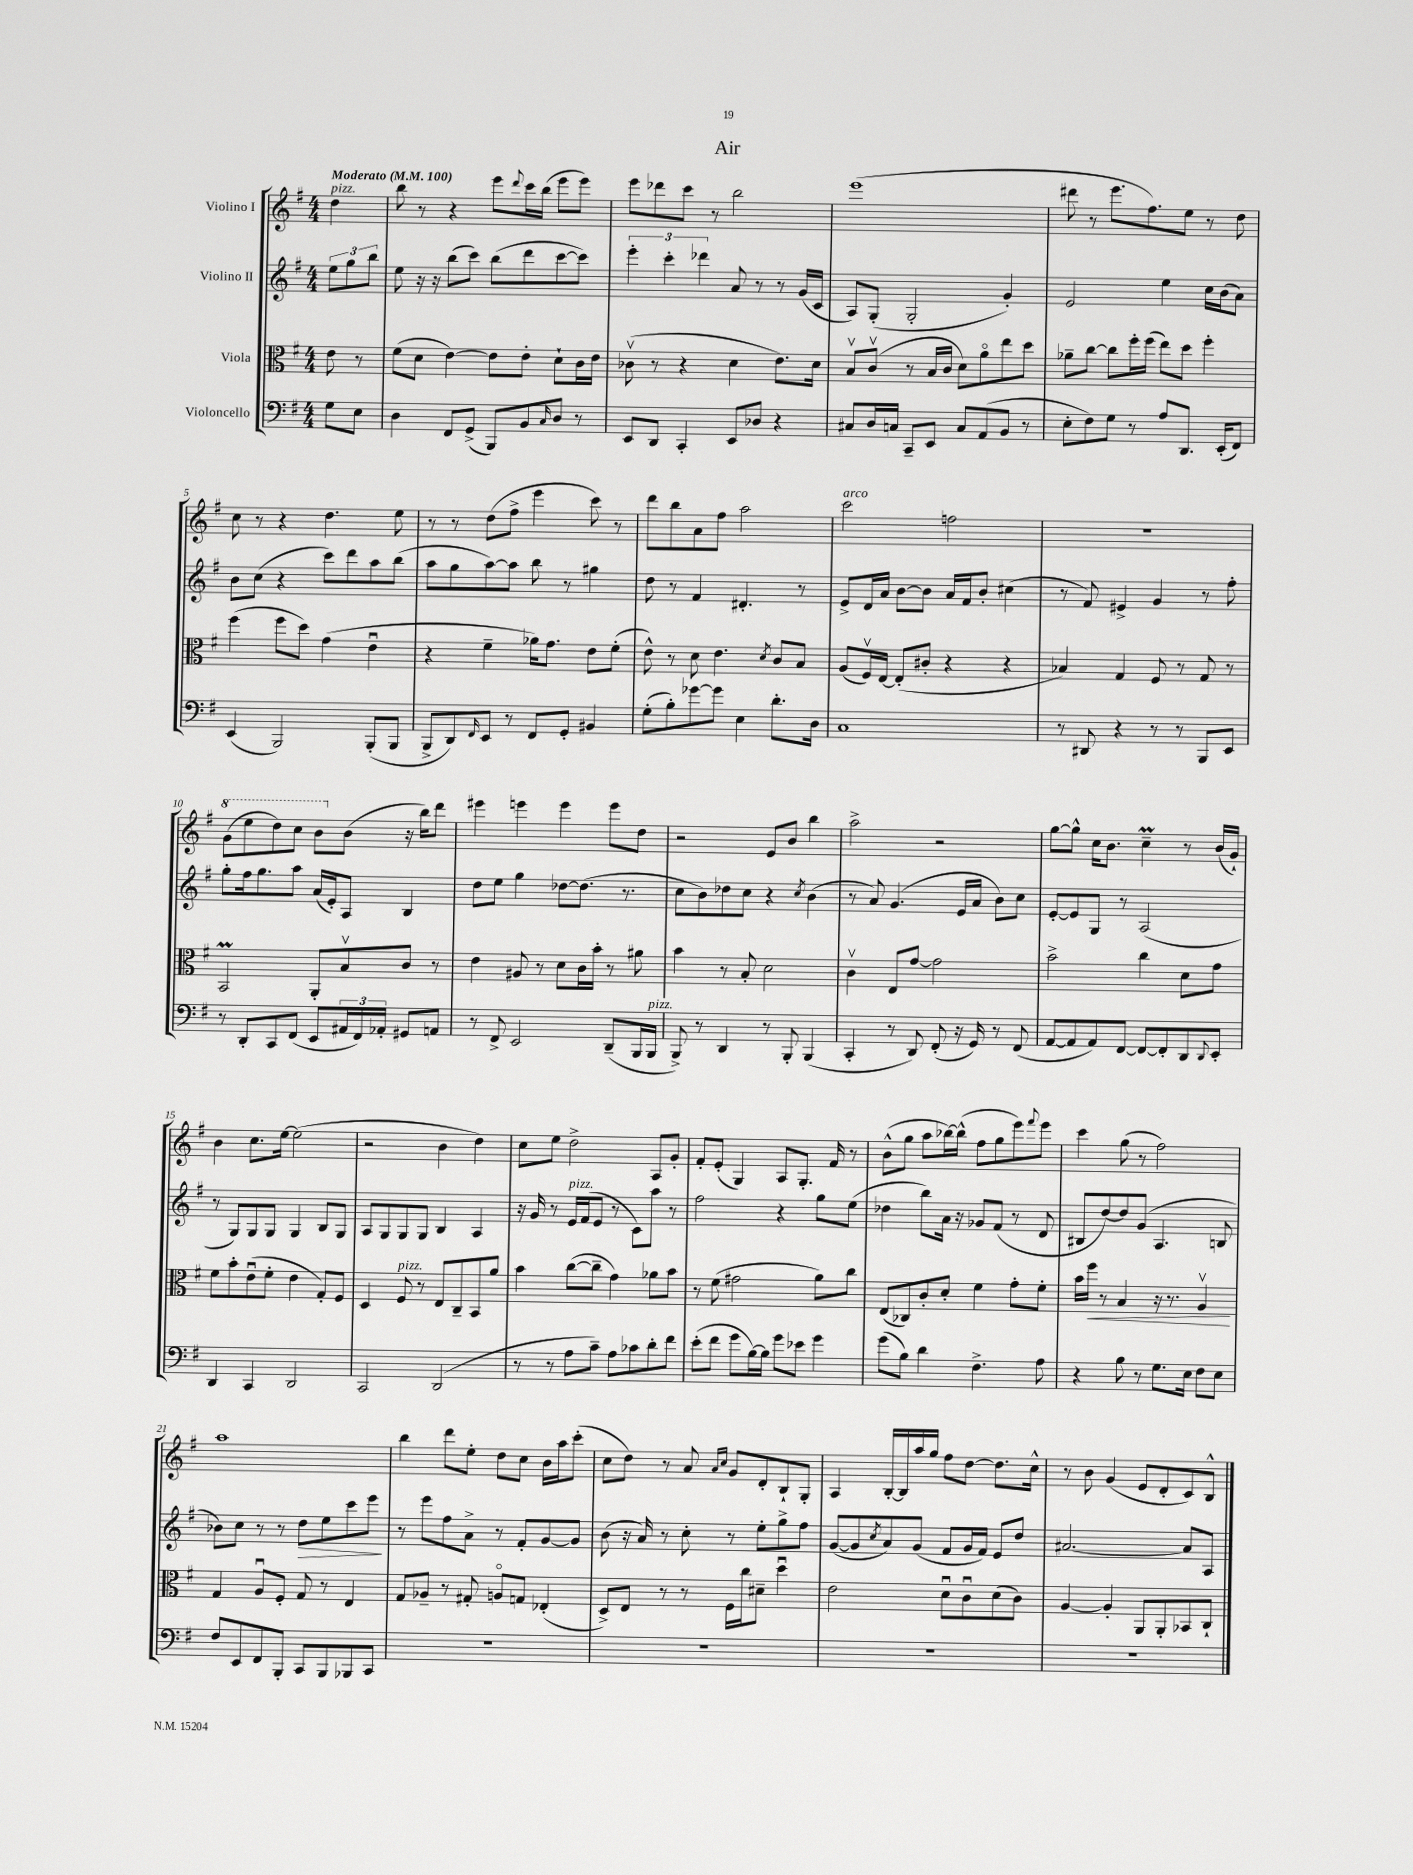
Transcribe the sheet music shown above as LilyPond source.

\header { title = "Air" }
<<
\new StaffGroup <<
\new Staff = "s0" \with { instrumentName = "Violino I" } {
    \clef treble \key g \major \numericTimeSignature \time 4/4 \partial 4 \tempo "Moderato" 4 = 100
    d''4^\markup { \italic "pizz." } |
    b''8 r8 r4 e'''8 \appoggiatura { d'''8 } c'''16 b''16( e'''8 e'''8) |
    e'''8 des'''8 c'''8 r8 b''2 |
    e'''1( |
    dis'''8 r8 e'''8. fis''8.) e''8 r8 d''8 |
    c''8 r8 r4 d''4. e''8 |
    r8 r8 d''8( fis''8-> e'''4 c'''8) r8 |
    d'''8 b''8 a'8 fis''8 a''2 |
    c'''2^\markup { \italic "arco" } f''2 |
    r1 |
    \ottava #1 g''8( e'''8 d'''8) c'''8 b''8 \ottava #0 b'8( r16 b''16) d'''8 |
    eis'''4 e'''4 e'''4 e'''8 d''8 |
    r2 e'8 b'8 b''4 |
    a''2-> r2 |
    g''8~ g''8-^ c''16 b'8. c''4--\prall r8 b'16( g'16-!) |
    b'4 c''8. e''16~ e''2( |
    r2 b'4 d''4) |
    c''8 e''8 d''2-> a8 g'8-. |
    fis'8-. e'8-.( g4) a8 g8.-. fis'16 r8 |
    b'8-^( g''8 a''8 bes''16~) bes''16-^( fis''8 g''8 e'''8) \appoggiatura { fis'''8 } e'''8 |
    c'''4 g''8( r8 fis''2) |
    a''1 |
    b''4 d'''8 e''8-. d''8 c''8 b'16 a''16 c'''8-.( |
    c''8 d''8) r8 a'8 \grace { a'16 c''16 } g'8 d'8-. b8-! g8-. |
    a4 b16~-. b16 a''16 g''16 fis''8 d''8~ d''8. c''16-^ |
    r8 b'8 g'4( e'8 d'8-. c'8) b8-^ \bar "|." |
}
\new Staff = "s1" \with { instrumentName = "Violino II" } {
    \clef treble \key g \major \numericTimeSignature \time 4/4 \partial 4
    \tuplet 3/2 { e''8 g''8 b''8 } |
    e''8 r16 r16 b''8( c'''8) b''8( d'''8 c'''8~ c'''8) |
    \tuplet 3/2 { e'''4-. c'''4-. des'''4 } a'8 r8 r8 g'16( c'16 |
    a8) g8-.( g2-. g'4-.) |
    e'2 e''4 c''16 b'16( a'8) |
    b'8 c''8( r4 c'''8) d'''8 a''8 b''8( |
    a''8 g''8 a''8~) a''8 b''8 r8 gis''4 |
    d''8 r8 fis'4 dis'4.-. r8 |
    e'8-> d'16 a'16 b'8~ b'8 a'16 fis'16 b'8-. cis''4( |
    r8 fis'8) eis'4-> g'4 r8 fis''8-. |
    g''8-. fis''16 g''8. a''8 a'16( e'16-.) a8 b4 |
    d''8 e''8 g''4 des''8~ des''8.( r8. |
    c''8 b'8) des''8 c''8 r4 \acciaccatura { c''8 } b'4( |
    r8 a'8) g'4.( e'16 a'16 b'8) c''8 |
    e'8~-. e'8 g8 r8 a2( |
    r8 g8) g8 g8 g4 b8 g8 |
    a8 g8 g8 g8 b4 a4 |
    r16 g'16 r8 e'16^\markup { \italic "pizz." } fis'16( e'8 r8 c'8) a''8 r8 |
    fis''2 r4 g''8 e''8( |
    des''4 b''8) a'16 r16 ges'8 fis'8( r8 d'8 |
    bis8 d''8~) d''8 g'8( a4. b8 |
    bes'8) c''8 r8 r8 d''8\> e''8 c'''8 e'''8\! |
    r8 e'''8 fis''8 a'8-> r8 fis'8-. g'8~ g'8 |
    b'8( r16 a'16) r8 c''8-. r8 e''8-. g''8-> fis''8 |
    g'8~( g'8 \acciaccatura { c''8 } a'8) g'8( fis'8 g'16 fis'16) e'8 d''8 |
    ais'2.~ ais'8 a8 \bar "|." |
}
\new Staff = "s2" \with { instrumentName = "Viola" } {
    \clef alto \key g \major \numericTimeSignature \time 4/4 \partial 4
    e'8 r8 |
    fis'8( d'8 e'4~) e'8 e'8-. d'8-! c'16 e'16 |
    ces'8\upbow( r8 r4 d'4 e'8.) d'16 |
    b8\upbow c'8\upbow( r8 b16 c'16 d'8) a'8\flageolet e''8 d''8 |
    aes'8-- c''8~ c''8 fis''16-. fis''16( e''8) d''8 fis''4-. |
    fis''4( fis''8 d''8) g'4( e'4\downbow |
    r4 fis'4-- aes'16) g'8. e'8 fis'8-.( |
    e'8-^) r8 d'8 e'4. \acciaccatura { d'8 } c'8 b8 |
    a8( fis16\upbow) e16~ e8-.( cis'8-. r4 r4 |
    bes4) g4 fis8 r8 g8 r8 |
    b,2\prall a,8-. b8\upbow c'8 r8 |
    e'4 ais8 r8 d'8 c'16 b'16-. r8 ais'8 |
    b'4 r8 b8-. d'2 |
    c'4\upbow e8 g'8~ g'2 |
    b'2-> c''4 d'8 g'8 |
    fis'8 b'8-. e'8\downbow( fis'8-. e'4 g8-.) fis8 |
    d4 fis8^\markup { \italic "pizz." } r8 e8 c8-- b,8 a'8 |
    b'4 c''8~( c''8-- g'4) aes'8 b'8 |
    r8 fis'8( gis'2 a'8) c''8 |
    e8( ces8) c'8-. d'8-. fis'4 g'8-. fis'8-. |
    b'16 fis''16\< r8 b4 r16 r8. a4\upbow\! |
    g4 a8\downbow fis8-. g8 r8 e4 |
    g8 aes8-- r8 gis8-. a8\flageolet g8 ees4-.( |
    d8->) e8 r8 r8 fis16 c''16 dis'8-- d''4\downbow |
    e'2 d'8\downbow c'8\downbow d'8( c'8) |
    a4~ a4-. a,8 a,8-. bes,8 c8-! \bar "|." |
}
\new Staff = "s3" \with { instrumentName = "Violoncello" } {
    \clef bass \key g \major \numericTimeSignature \time 4/4 \partial 4
    g8 e8 |
    d4 fis,8 g,8->( b,,8) b,8 \grace { c16 } d8 r8 |
    e,8 d,8 c,4-. e,8 des8 r4 |
    cis8 d16 c16 c,8-- e,8 c8 a,8( b,8 r8 |
    e8-. fis8) g8 r8 a8 d,8. e,16-.( fis,8) |
    e,4( b,,2) b,,8-.( b,,8 |
    b,,8-> d,8) \grace { fis,16 } e,8 r8 fis,8 g,8-. bis,4 |
    g8-.( b8-.) ges'8~ ges'8 e4 d'8.-. d16 |
    c1 |
    r8 dis,8 r4 r8 r8 b,,8 e,8 |
    r8 d,8-. c,8 fis,8( e,8 \tuplet 3/2 { ais,16 fis,16) aes,16-. } gis,8 a,8 |
    r8 fis,8-> e,2 d,8--( b,,16 b,,16^\markup { \italic "pizz." } |
    b,,8->) r8 d,4 r8 b,,8-. b,,4( |
    c,4-. r8 d,8) fis,8-.( r16 g,16) r8 fis,8( |
    a,8~ a,8 a,8) fis,8~ fis,8~ fis,8-. d,8 \appoggiatura { d,8 } e,8-. |
    d,4 c,4 d,2 |
    c,2 d,2( |
    r8 r8 a8 c'8--) a8 ces'8 d'8-. fis'8 |
    e'8-.( fis'8 g'8 b16~) b16 g'8 ees'8 g'4 |
    g'8( b8) d'4 fis4.-> a8 |
    r4 b8 r8 g8. e16 fis8 e8 |
    fis8 e,8 fis,8 b,,8-. c,8 b,,8 bes,,8 c,8 |
    R1 |
    R1 |
    R1 |
    R1 \bar "|." |
}
>>
>>
